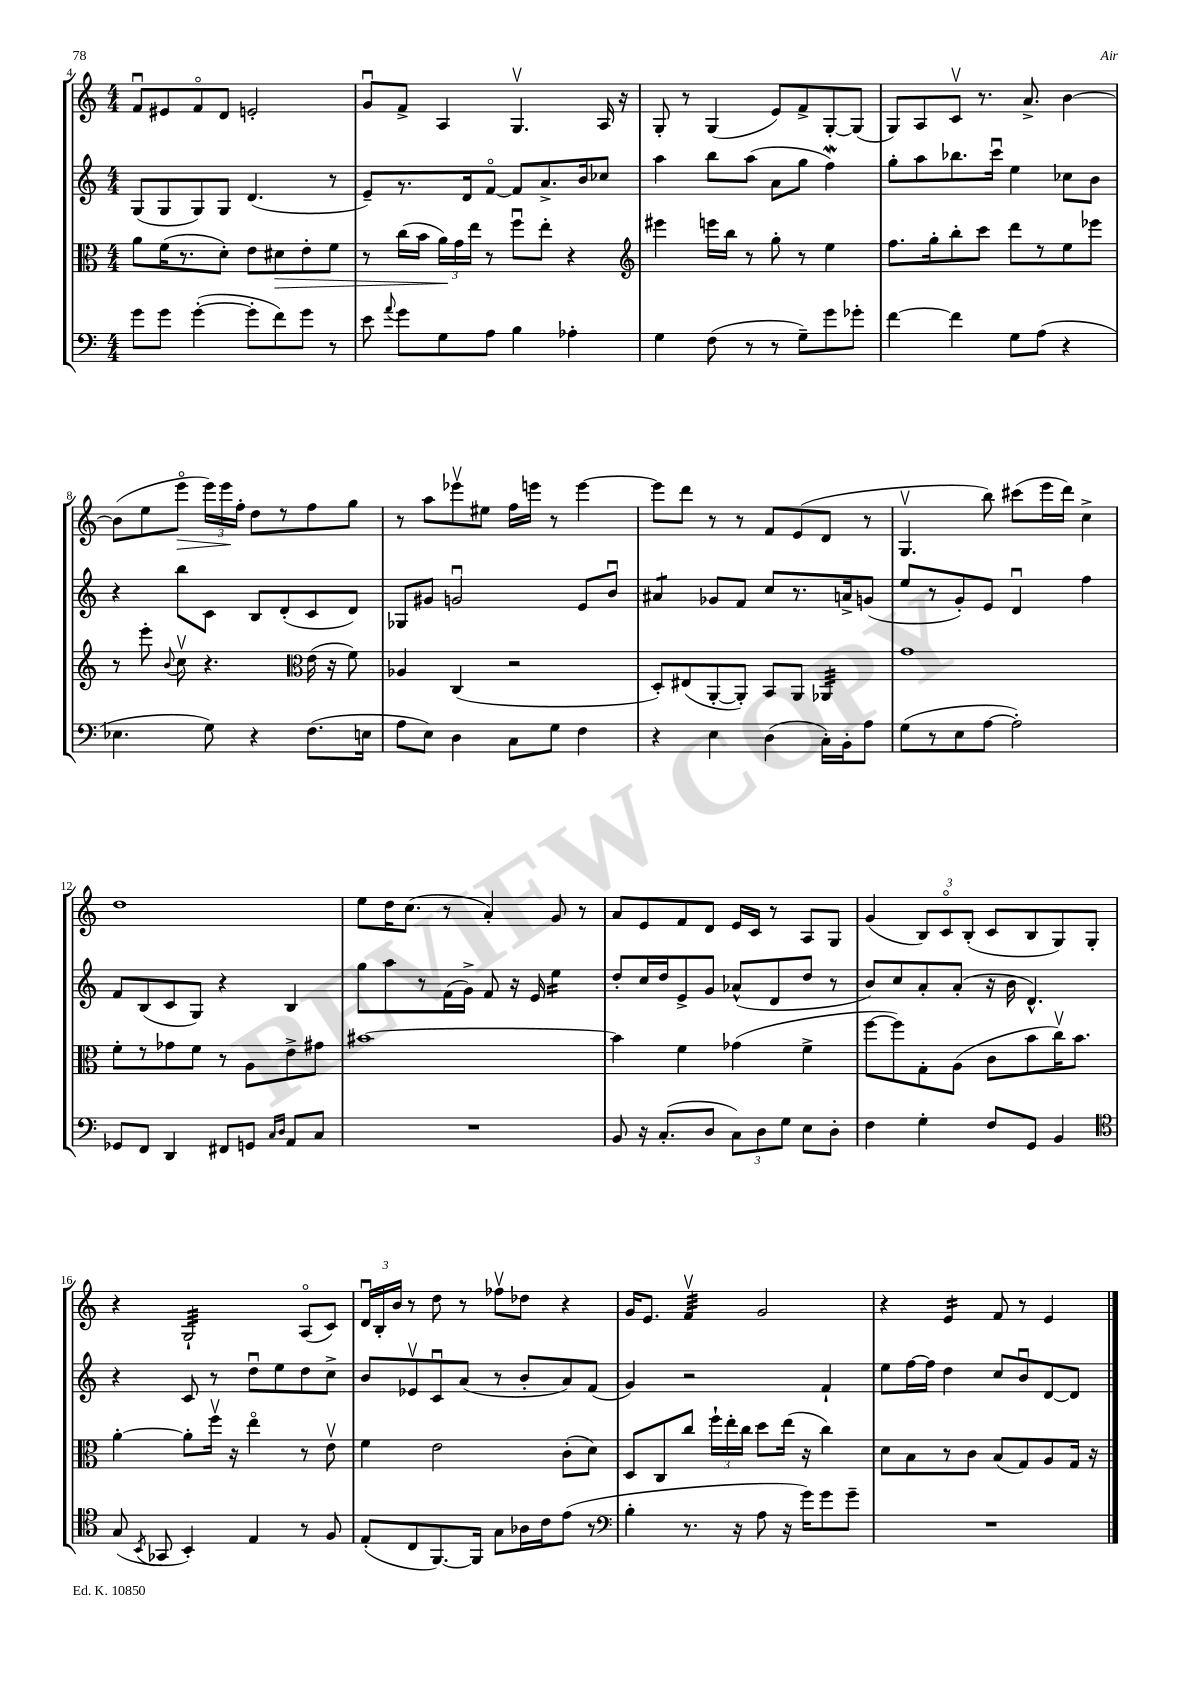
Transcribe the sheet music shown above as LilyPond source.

<<
\new StaffGroup <<
\new Staff = "s0" {
    \clef treble \key c \major \numericTimeSignature \time 4/4
    \autoBeamOff f'8[\downbow eis'8 f'8\flageolet d'8] e'2-. |
    g'8[\downbow f'8]-> a4 g4.\upbow a16 r16 |
    g8-. r8 g4( e'8[) f'8-> g8~-. g8]( |
    g8[) a8 c'8]\upbow r8. a'8.-> b'4~ |
    b'8[( e''8 e'''8]\flageolet\> \tuplet 3/2 { e'''16[) e'''16\! f''16]-. } d''8[ r8 f''8 g''8] |
    r8 a''8[ ees'''8\upbow eis''8] f''16[ e'''16] r8 e'''4~ |
    e'''8[ d'''8] r8 r8 f'8[ e'8( d'8] r8 |
    g4.\upbow b''8) cis'''8[( e'''16 d'''16]) c''4-> |
    d''1 |
    e''8[ d''16 c''8.]( r8 a'4-.) g'8 r8 |
    a'8[ e'8 f'8 d'8] e'16[ c'16] r8 a8[ g8] |
    g'4( \tuplet 3/2 { b8[) c'8\flageolet b8]-.( } c'8[ b8 g8) g8]-. |
    r4 g2:32-! a8[\flageolet( c'8]) |
    \tuplet 3/2 { d'16[\downbow b16-. b'16] } r8 d''8 r8 fes''8[\upbow des''8] r4 |
    g'16[ e'8.] f'4:32\upbow g'2 |
    r4 e'4:16 f'8 r8 e'4 \bar "|." |
}
\new Staff = "s1" {
    \clef treble \key c \major \numericTimeSignature \time 4/4
    \autoBeamOff g8[( g8 g8) g8] d'4.( r8 |
    e'8[--) r8. d'16 f'8]~\flageolet f'8[ a'8.-> b'16 ces''8] |
    a''4 b''8[ a''8]( a'8[ g''8] f''4\mordent) |
    g''8[-. a''8 bes''8. c'''16]\downbow e''4 ces''8[ b'8] |
    r4 b''8[ c'8] b8[ d'8-.( c'8 d'8]) |
    ges8[ gis'8] g'2\downbow e'8[ b'8]\downbow |
    ais'4:8 ges'8[ f'8] c''8[ r8. a'16-> g'8]( |
    e''8[ r8 g'8-.) e'8] d'4\downbow f''4 |
    f'8[ b8( c'8 g8]) r4 b4 |
    g''8[ a''8 r8 f'16( g'16]->) f'8 r16 e'16 e''4:16 |
    d''8[-. c''16 d''16 e'8-> g'8] aes'8[-^( d'8 d''8] r8 |
    b'8[) c''8 a'8-. a'8]-.( r16 b'16 d'4.-^) |
    r4 c'8 r8 d''8[\downbow e''8 d''8 c''8]-> |
    b'8[ ees'8\upbow c'8\downbow a'8]( r8 b'8[-. a'8) f'8]( |
    g'4) r2 f'4-! |
    e''8[ f''16~ f''16] d''4 c''8[ b'8\downbow d'8~ d'8] \bar "|." |
}
\new Staff = "s2" {
    \clef alto \key c \major \numericTimeSignature \time 4/4
    \autoBeamOff a'8[ f'16( r8. d'8]-.) e'8[ dis'8\> e'8-. f'8] |
    r8 c''16[( b'16] \tuplet 3/2 { a'16[\!) g'16 e''16] } r8 f''8[\downbow e''8]-. r4 |
    \clef treble eis'''4 e'''16[ b''16] r8 g''8-. r8 e''4 |
    f''8.[ g''16-. b''8-. c'''8] d'''8[ r8 e''8 ees'''8] |
    r8 e'''8-. \appoggiatura { b'8 } c''8\upbow r4. \clef alto e'16( r16 f'8) |
    aes4 c4( r2 |
    d8[-.) eis8( a,8~-. a,8]-.) b,8[ a,8] aes,4:32 |
    g'1 |
    f'8[-. r8 ges'8 f'8] r8 a8[ e'8-> gis'8] |
    bis'1~ |
    bis'4 f'4 ges'4( f'4-> |
    f''8[~ f''8) g8-. a8]( c'8[ b'8 c''16\upbow) b'8.] |
    a'4~-. a'8[-. f''16]\upbow r16 e''4\flageolet r8 e'8\upbow |
    f'4 e'2 c'8[-.( d'8]) |
    d8[ c8 c''8] \tuplet 3/2 { f''16[-! e''16-. c''16] } d''8[ e''16]( r16 c''4) |
    d'8[ b8 r8 c'8] b8[( g8) a8 g16] r16 \bar "|." |
}
\new Staff = "s3" {
    \clef bass \key c \major \numericTimeSignature \time 4/4
    \autoBeamOff g'8[ g'8] g'4~-.( g'8[-. f'8) g'8] r8 |
    e'8 \appoggiatura { a'8 } g'8[ g8 a8] b4 aes4-. |
    g4 f8( r8 r8 g8[--) g'8 ges'8]-. |
    f'4~ f'4 g8[ a8]( r4 |
    ees4. g8) r4 f8.[( e16] |
    a8[ e8]) d4 c8[ g8] f4 |
    r4 e4 d4( c16[-.) b,16-. a8] |
    g8[( r8 e8 a8]~ a2-.) |
    ges,8[ f,8] d,4 fis,8[ g,8] \grace { c16[ d16] } a,8[ c8] |
    R1 |
    b,8 r16 c8.[-.( d8] \tuplet 3/2 { c8[) d8 g8] } e8[ d8]-. |
    f4 g4-. f8[ g,8] b,4 |
    \clef tenor g8( \acciaccatura { b,8 } ges,8 b,4-.) e4 r8 f8 |
    e8[-.( c8 f,8.~) f,16] g8[ aes16 c'16 e'8]( r8 |
    \clef bass b4-. r8. r16 a8 r16 g'16[) g'8 g'8]-- |
    R1 \bar "|." |
}
>>
>>
\layout { \context { \Score currentBarNumber = #4 } }
